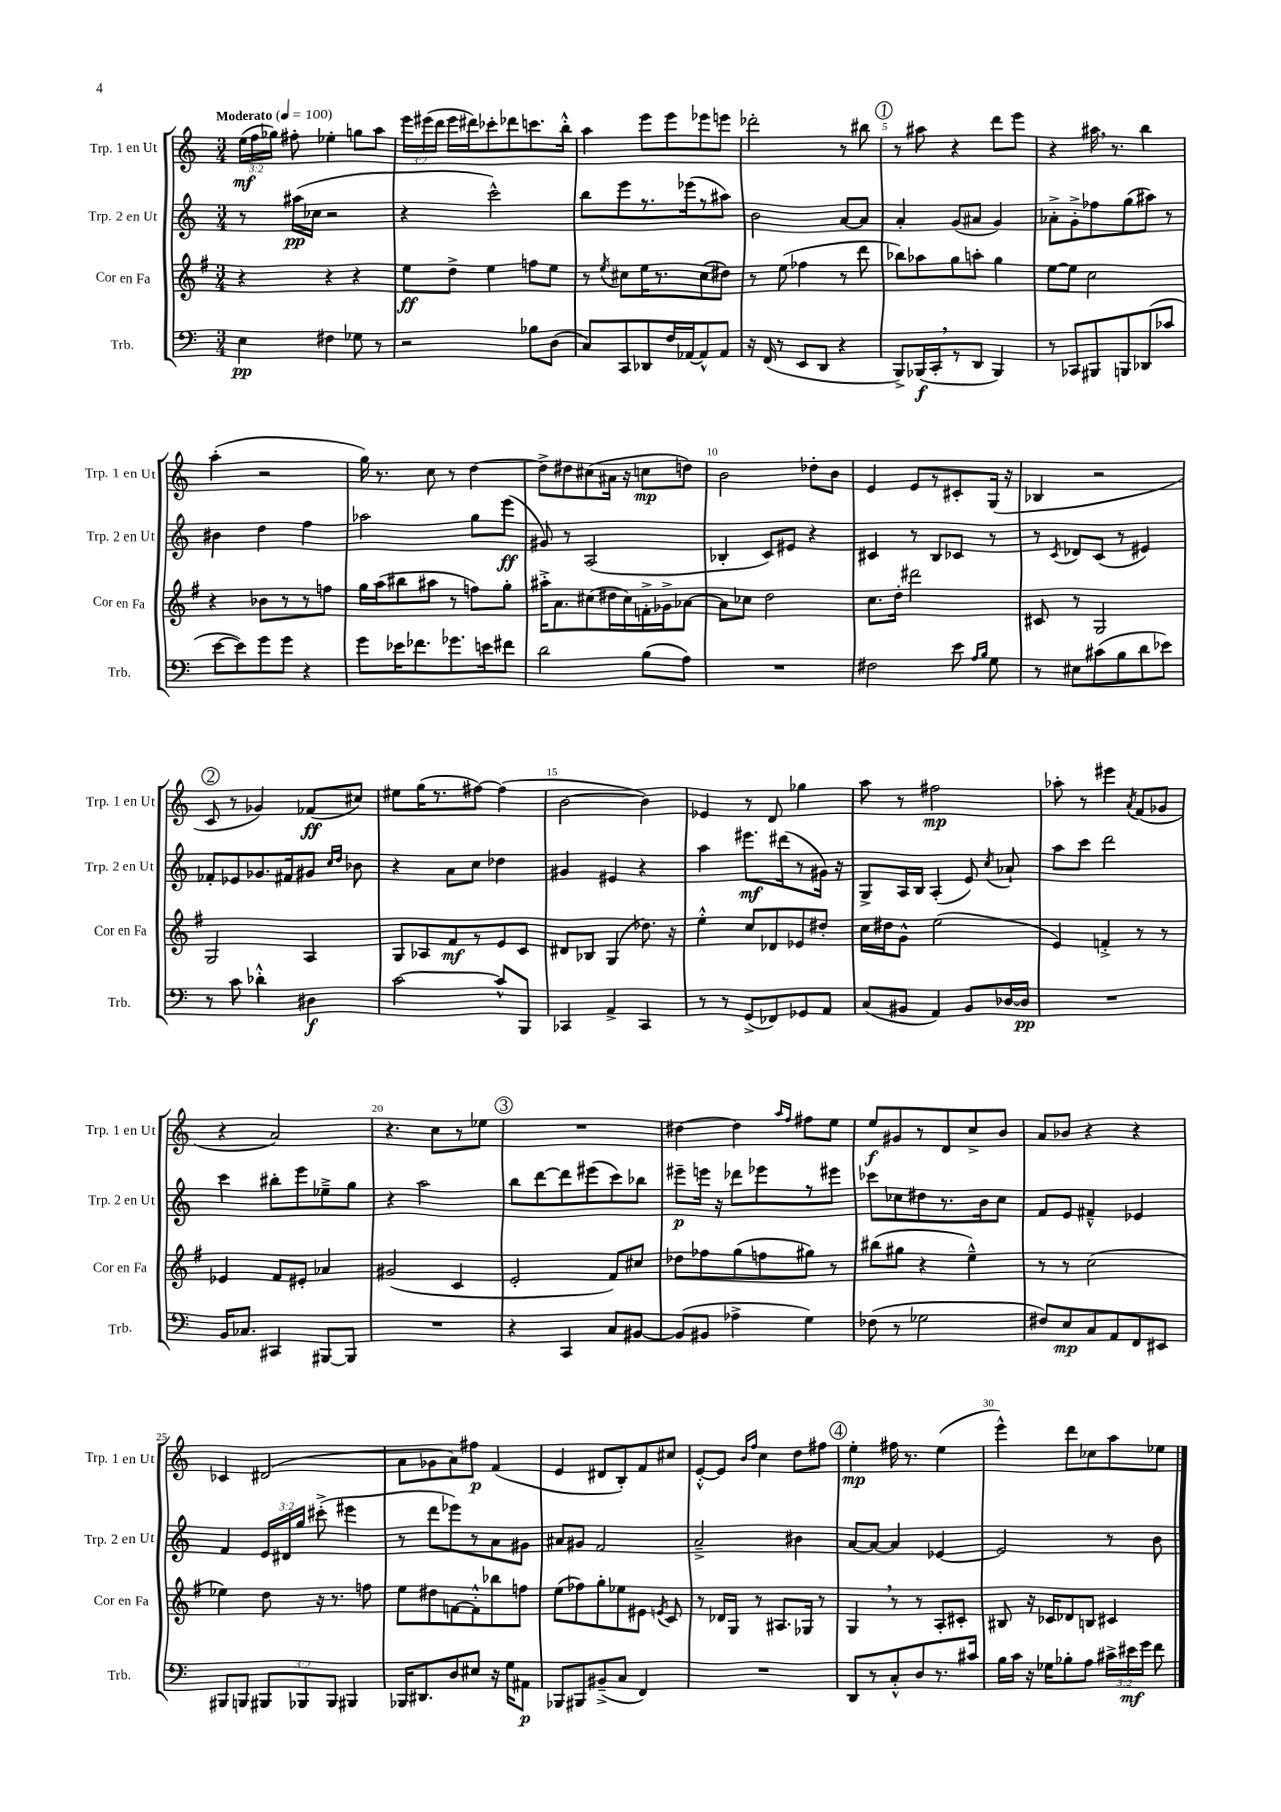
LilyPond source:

<<
\new StaffGroup <<
\new Staff = "s0" \with { instrumentName = "Trp. 1 en Ut" shortInstrumentName = "Trp. 1 en Ut" } {
    \clef treble \key c \major \numericTimeSignature \time 3/4 \override Staff.TupletNumber.text = #tuplet-number::calc-fraction-text \tempo "Moderato" 4 = 100
    \autoBeamOff \tuplet 3/2 { e''16[\mf( f''16 ges''16]) } fis''8-. ees''4-. g''8[ a''8] |
    \tuplet 3/2 { e'''16[ eis'''16( d'''16] } eis'''16[ dis'''16) ces'''8-. des'''8 c'''8. b''16]-.-^ |
    a''4 e'''8[ e'''8 ees'''8 e'''8] |
    des'''2-. r8 bis''8 |
    \mark \markup { \circle "1" } r8 ais''8 r4 d'''8[ e'''8] |
    r4 ais''16 \breathe r8. b''4 |
    a''4-.( r2 |
    g''16) r8. c''8 r8 d''4~ |
    d''8[-> dis''8 cis''8( ais'16] r16 c''8[\mp d''8]) |
    b'2 des''8[-. b'8] |
    e'4 e'8[ r8 cis'8-. g16]( r16 |
    bes4 r2 |
    \mark \markup { \circle "2" } c'8 r8 ges'4) fes'8[\ff( cis''8]) |
    eis''8[ g''16( r8. fis''8]~) fis''4( |
    b'2~ b'4) |
    ees'4 r8 d'8 ges''4 |
    a''8 r8 fis''2\mp |
    aes''8-. r8 eis'''4 \acciaccatura { a'8 } f'8[( ges'8] |
    r4 a'2) |
    r4. c''8[ r8 ees''8] |
    \mark \markup { \circle "3" } R2. |
    dis''4~ dis''4 \grace { a''16[ f''16] } fis''8[ e''8] |
    e''8[\f gis'8 r8 d'8 c''8-> b'8] |
    a'8[ bes'8] r4 r4 |
    ces'4 dis'2( |
    a'8[ ges'8 a'8) fis''8]\p f'4( |
    e'4 dis'8[ b8-.) f'8 cis''8] |
    e'8[~-.-^ e'8] \grace { b'16[ f''16] } c''4 d''8[ fis''8] |
    \mark \markup { \circle "4" } e''4-.\mp fis''16 r8. e''4( |
    e'''4-^) d'''8[ ces''8 a''8 ees''8] \bar "|." |
}
\new Staff = "s1" \with { instrumentName = "Trp. 2 en Ut" shortInstrumentName = "Trp. 2 en Ut" } {
    \clef treble \key c \major \numericTimeSignature \time 3/4 \override Staff.TupletNumber.text = #tuplet-number::calc-fraction-text
    \autoBeamOff r8 ais''16[\pp( ces''16] r2 |
    r4 c'''2-^) |
    b''8[ e'''8 r8. ees'''16( r8 ais''8]) |
    b'2 a'8[~ a'8] |
    \mark \markup { \circle "1" } a'4-. g'8[( ais'8] g'4) |
    aes'8[-.-> g'8-.-> fes''8 g''8( ais''8]) r8 |
    bis'4 d''4 f''4 |
    aes''2 g''8[ e'''8]\ff( |
    gis'8) r8 a2( |
    bes4-. c'8[) eis'8] r4 |
    cis'4 r8 b8[ ces'8] r8 |
    r8 \acciaccatura { c'8 } des'8[ c'8]( r8 eis'4) |
    \mark \markup { \circle "2" } fes'8[-. ees'8 ges'8. fis'16 gis'8] \grace { c''16[ d''16] } bes'8 |
    r4 a'8[ c''8] des''4 |
    gis'4 eis'4 r4 |
    a''4 eis'''8.[\mf dis'''16( r8 gis'16]) r16 |
    g8[-> a16 b16] a4-.( e'8) \acciaccatura { c''8 } aes'8-! |
    a''8[ c'''8] d'''2 |
    c'''4 bis''8[-. e'''8 ees''8---> g''8] |
    r4 a''2 |
    \mark \markup { \circle "3" } b''8[ d'''8~ d'''8 eis'''8( c'''8) bes''8] |
    eis'''8[--\p e'''16] r16 des'''8[ ees'''8 r8 eis'''8] |
    ces'''8[ ces''8 dis''8 r8. b'16 ces''8] |
    f'8[ e'8] fis'4---^ ees'4 |
    f'4 \tuplet 3/2 { e'16[ dis'16 g''16] } cis'''8-.->( eis'''4 |
    r8 d'''8[ ees'''8) r8 a'8 gis'8] |
    ais'8[ gis'8] f'2 |
    a'2---> bis'4 |
    \mark \markup { \circle "4" } a'8[~ a'8]~ a'4 ees'4~ |
    ees'2 r8 b'8 \bar "|." |
}
\new Staff = "s2" \with { instrumentName = "Cor en Fa" shortInstrumentName = "Cor en Fa" } {
    \clef treble \key g \major \numericTimeSignature \time 3/4
    \autoBeamOff r4 r4 r4 |
    e''8[\ff d''8]-> e''4 f''8[ e''8] |
    r8 \acciaccatura { e''8 } cis''8[ e''16 r8. cis''8( dis''8]) |
    r8 e''8( fes''4 r8 d'''8 |
    \mark \markup { \circle "1" } bes''8[) aes''8 g''8 a''8]-. g''4 |
    e''8[~ e''8] c''2 |
    r4 bes'8[ r8 r8 f''8] |
    g''16[ a''16( bis''8 ais''8] r8 f''8[) g''8]-. |
    ais''16[-.-> a'8. cis''8( dis''16 cis''16) f'16-.-> ges'16-> aes'8]~ |
    aes'8[ ces''8] d''2 |
    c''8.[ d''16]-. dis'''2 |
    cis'8 r8 g2 |
    \mark \markup { \circle "2" } g2 a4 |
    g8[ aes8 fis'8\mf r8 e'8 c'8] |
    dis'8[ bes8] g4( des''8.) r16 |
    e''4-.-^ c''8[ des'8 ees'8 dis''8]-. |
    c''16[ dis''16 g'8]-^ e''2( |
    e'4) f'4-.-> r8 r8 |
    ees'4 fis'8[ eis'8]-. aes'4 |
    gis'2( c'4 |
    \mark \markup { \circle "3" } e'2-. fis'8[) cis''8] |
    des''8[ fes''8 g''8( f''8 gis''8]) r8 |
    bis''8[( gis''8] r4 e''4---^) |
    r8 r8 c''2( |
    ees''4) d''8 r16 r8. f''8 |
    e''8[ dis''8 f'8~ f'8-.-^ bes''8 f''8] |
    e''8[( fes''8) g''8-. ees''8 eis'8] \acciaccatura { e'8 } c'8 |
    r8 des'16[ g16] r8 ais8.[ ges16] r8 |
    \mark \markup { \circle "4" } g4 \breathe r8 r8 a8[-. cis'8]-. |
    bis8 r16 ces'16[ des'8 b8] cis'4 \bar "|." |
}
\new Staff = "s3" \with { instrumentName = "Trb." shortInstrumentName = "Trb." } {
    \clef bass \key c \major \numericTimeSignature \time 3/4 \override Staff.TupletNumber.text = #tuplet-number::calc-fraction-text
    \autoBeamOff e4\pp fis4 ges8 r8 |
    r2 bes8[ d8]( |
    c8[) c,8 des,8 f16 aes,16~ aes,8-^ aes,8] |
    r16 f,16( r8 e,8[ d,8] r4 |
    \mark \markup { \circle "1" } b,,8[->) bes,,16\f( c,16-. \breathe r8 d,8] bes,,4) |
    r8 ces,8[ bis,,8 b,,8 des,8( ces'8] |
    e'8[~ e'8) g'8 g'8] r4 |
    g'8[ ees'16 fes'8. ges'8. e'16 fis'8] |
    d'2 b8[( a8]) |
    R2. |
    fis2 e'8 \grace { a16[ b16] } g8 |
    r8 eis8[ cis'8( b8 d'8 ees'8]) |
    \mark \markup { \circle "2" } r8 c'8 des'4-.-^ dis4\f |
    c'2~ c'8[-^ b,,8] |
    ces,4 a,4-> ces,4 |
    r8 r8 g,8[->( fes,8) ges,8 a,8] |
    c8[( bis,8] a,4) bis,8[ des16~ des16]\pp |
    R2. |
    b,16[ ces8.] cis,4 bis,,8[~ bis,,8] |
    R2. |
    \mark \markup { \circle "3" } r4 c,4 c8[ bis,8]~ |
    bis,8[( bis,8] aes4-> g4) |
    fes8( r8 ges2 |
    fis8[) e8\mp c8 a,8 f,8 eis,8] |
    bis,,8[ b,,8] \tuplet 3/2 { bis,,8[ bes,,8 bes,,8] } bis,,4 |
    bes,,16[ dis,8. d8 eis8] r16 g16[ ais,8]\p |
    bes,,8[ bis,,8 bis,8--->( c8] f,4) |
    R2. |
    \mark \markup { \circle "4" } d,8[ r8 c8-.-^ d8 r8. cis'16] |
    b16[ c'16] r16 ges16[ bes8-. a8] \tuplet 3/2 { cis'16[-> eis'16\mf g'16] } f'8 \bar "|." |
}
>>
>>
\layout { \context { \Score \override BarNumber.break-visibility = ##(#f #t #t) barNumberVisibility = #(every-nth-bar-number-visible 5) } }
